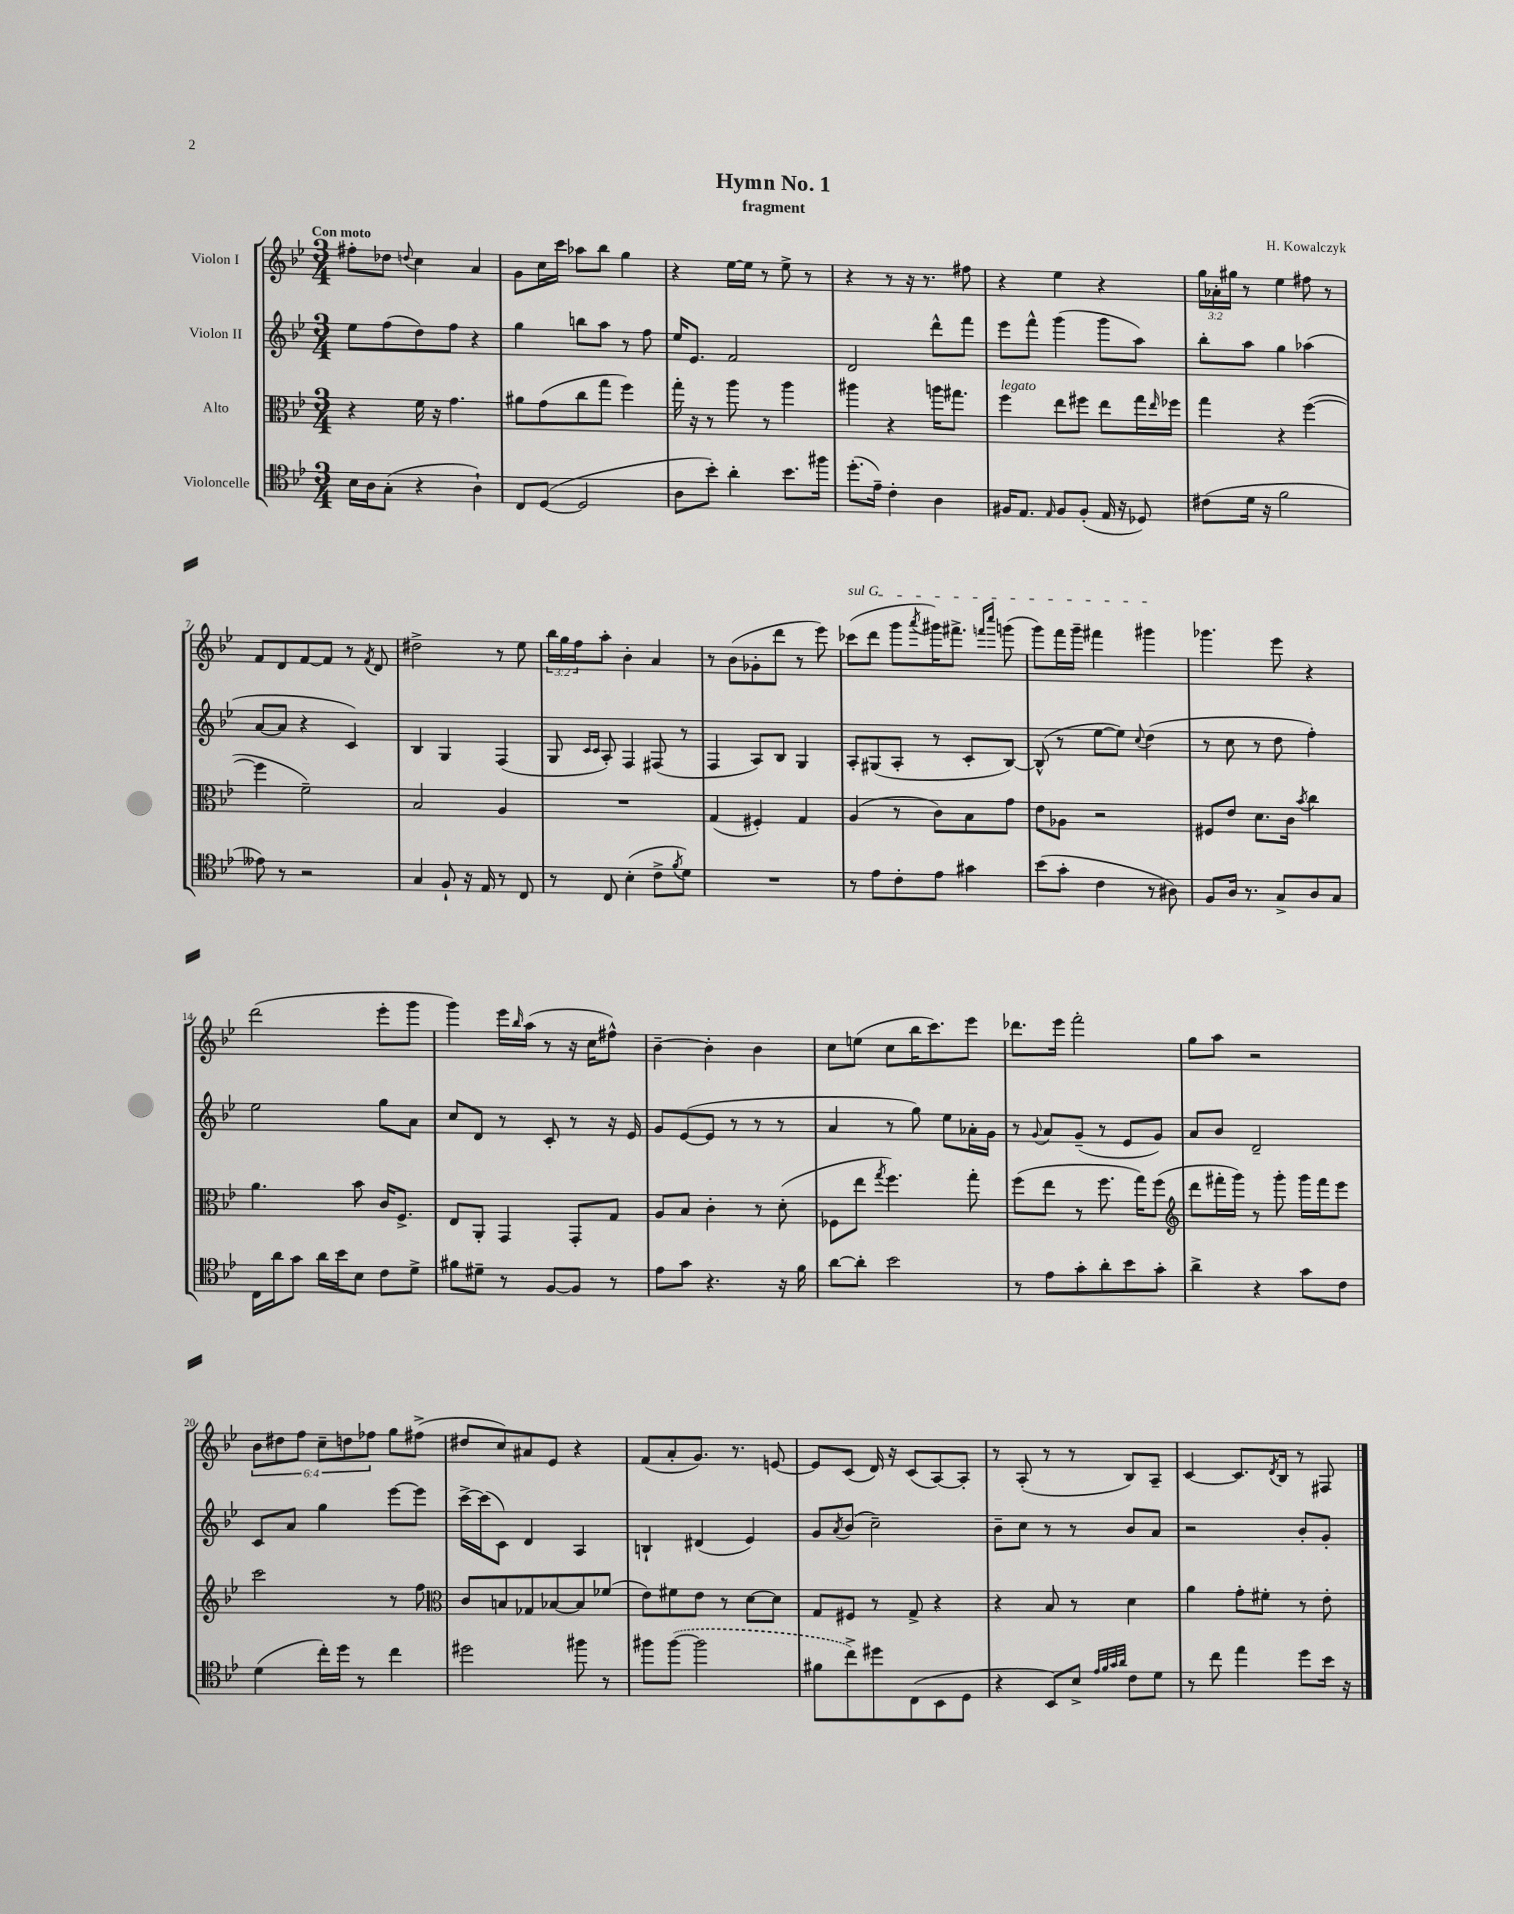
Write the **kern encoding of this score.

**kern	**kern	**kern	**kern
*staff4	*staff3	*staff2	*staff1
*clefC4	*clefC3	*clefG2	*clefG2
*k[b-e-]	*k[b-e-]	*k[b-e-]	*k[b-e-]
*M3/4	*M3/4	*M3/4	*M3/4
16B-	4r	8ee-	8ff#'
16A	.	.	.
(8G'	.	(8ff	8dd-
.	.	.	8qqdd
4r	16f	8dd)	4cc
.	16r	.	.
.	4.g	8ff	.
4A`)	.	4r	4a
=	=	=	=
8C	8a#	4gg	8g
([8D	(8g	.	16cc
.	.	.	16ccc
2D]	8cc	8bb	8aa-
.	8gg	8aa	8bb-
.	4ff)	8r	4gg
.	.	8ff	.
=	=	=	=
8A	16gg'	16ee-	4r
.	16r	8.e-	.
8b-')	8r	.	.
4a'	8aa	2f	[16ee-
.	.	.	16ee-]
.	8r	.	8r
8.b-	4aa	.	8ee-^
.	.	.	8r
16ff#	.	.	.
=	=	=	=
(8.dd'	4aa#	2d	4r
16e-~)	.	.	.
4c'	4r	.	8r
.	.	.	16r
.	.	.	8.r
4A	16aa	8ddd^^	.
.	8.gg#	.	.
.	.	8fff	8ff#
=	=	=	=
16F#	4ff	8eee-	4r
8.E-	.	.	.
.	.	8fff^^	.
16qqE-	.	.	.
8F#	8ee-	(4ggg	4ee-
(8F#'	8ff#	.	.
16E-	8ee-	8ggg	4r
16r	.	.	.
8D-)	16gg	8aa)	.
.	16qqee-	.	.
.	16ff-	.	.
=	=	=	=
(8c#	4gg	8bb-'	24gg
.	.	.	24a-'
.	.	.	24gg#
16d	.	8aa	8r
16r	.	.	.
2f	4r	4gg	4ee-
.	([4ff	(4aa-	8ff#
.	.	.	8r
=	=	=	=
8e--)	4ff]	[8a	8f
8r	.	8a]	8d
2r	2f~)	4r	[8f
.	.	.	8f]
.	.	4c)	8r
.	.	.	8qf
.	.	.	8d
=	=	=	=
4G	2B-	4B-	2dd#^
8F`	.	4G	.
16r	.	.	.
16E-	.	.	.
8r	4A	(4F	8r
8C	.	.	8ee-
=	=	=	=
8r	2.r	8G	24bb-
.	.	.	24gg
.	.	.	24ff
.	.	16qqc	.
.	.	16qqc	.
8C	.	8A')	8aa'
(4B-'	.	4F	4b-'
8c^	.	(8F#	4a
8qf	.	.	.
8d)	.	8r	.
=	=	=	=
2.r	(4G	4F	8r
.	.	.	(8b-
.	4F#')	8A)	8g-'
.	.	8B-	8ddd
.	4G	4G	8r
.	.	.	8eee-)
=	=	=	=
8r	(4A	8A'	(8ccc-
8e-	.	(8G#	8ddd
8c'	8r	8A'	8ggg
.	.	.	8qaaa
8e-	8c)	8r	16ggg#)
.	.	.	8.fff#^
4g#	8B-	8c'	.
.	.	.	16qqfff
.	.	.	16qqcccc
.	8g	[8B-)	(8ggg
=	=	=	=
(8b-	8e-	(8B-^^]	8ggg)
8g'	8A-	8r	16fff
.	.	.	16ggg~
4c	2r	[8ee-	4fff#
.	.	8ee-])	.
.	.	8qqcc	.
8r	.	(4dd	4ggg#
8A#)	.	.	.
=	=	=	=
8F	8F#	8r	4.ggg-
16A	8e-	8cc	.
8.r	.	.	.
.	8.d	8r	.
8G^	.	8dd	8eee-
.	16c	.	.
.	8qb-	.	.
8A	4cc	4ff')	4r
8G	.	.	.
=	=	=	=
16C	4.a	2ee-	(2ddd
16a	.	.	.
8g	.	.	.
16a	.	.	.
16b-	.	.	.
8B-	8b-	.	.
8c	16c	8gg	8eee-'
.	8.F^	.	.
8d^	.	8a	8ggg
=	=	=	=
8f#	8E-	8cc	4ggg)
8d#~	8AA'	8d	.
8r	4GG	8r	16eee-
.	.	.	16qqbb-
.	.	.	(16aa
[8F	.	8c'	8r
8F]	8GG'	8r	16r
.	.	.	16cc
8r	8G	16r	8ff#^^)
.	.	16e-	.
=	=	=	=
8e-	8A	8g	[4b-~
8g	8B-	([8e-	.
4.r	4c'	8e-]	4b-']
.	.	8r	.
.	8r	8r	4b-
16r	(8d'	8r	.
16f	.	.	.
=	=	=	=
[8a	8F-	4a	8cc
8a']	8ee-	.	(8ee
.	8qgg	.	.
2b-	4.ff)	8r	8cc
.	.	8gg)	16bb-
.	.	.	8.ccc)
.	.	8ee-	.
.	8gg'	16a-'	8eee-
.	.	16g	.
=	=	=	=
8r	(8ff	8r	8.ddd-
.	.	8qqg	.
8e-	8ee-	8a	.
.	.	.	16eee-
8g'	8r	(8g~	2fff'
8a'	8.ff	8r	.
8b-	.	8e-	.
.	16gg)	.	.
8g'	(8ff	8g)	.
=	=	=	=
*	*clefG2	*	*
4a^	8ddd	8a	8gg
.	16fff#'	8b-	8aa
.	16ggg)	.	.
4r	8r	2d~	2r
.	8ggg'	.	.
8g	16ggg	.	.
.	16fff#	.	.
8c	8eee-	.	.
=	=	=	=
(4d	2ccc	8c	12b-
.	.	.	12dd#
.	.	8a	.
.	.	.	12ff
16cc')	.	4gg	12cc~
16dd	.	.	.
.	.	.	12dd
8r	.	.	.
.	.	.	12ff-
4cc	8r	[8eee-	8gg
.	8ff	8eee-]	(8ff#^
=	=	=	=
*	*clefC3	*	*
2dd#	8c	[16ccc^	8dd#
.	.	(16ccc]	.
.	8B	8c)	8cc)
.	8G-	4d	8a#
.	[8B-	.	8e-
8ff#	8B-]	4A	4r
8r	(8f-	.	.
=	=	=	=
8ff#	8e-)	4B`	(8f
([8ff#	8f#	.	8a'
2ff#]	8e-	(4d#	8.g)
.	8r	.	.
.	.	.	8.r
.	[8d	4e-)	.
.	8d]	.	[8e
=	=	=	=
8f#	8G	8g	8e]
.	.	8qa	.
8cc^)	8F#	(8b-	(8c
8dd#	8r	2cc~)	16d)
.	.	.	16r
(8C	8G^	.	(8c
8BB-	4r	.	[8A)
8D	.	.	8A']
=	=	=	=
4r	4r	8b-~	8r
.	.	8cc	(8A'
8BB-)	8B-	8r	8r
8B-^	8r	8r	8r
32qqe-	.	.	.
32qqf	.	.	.
32qqg	.	.	.
32qqa	.	.	.
8c	4d	8b-	8B-)
8d	.	8a	8A~
=	=	=	=
8r	4a	2r	[4c
8cc	.	.	.
4ee-	8g'	.	8.c]
.	8f#'	.	.
.	.	.	8qd
.	.	.	16B-
8dd	8r	8b-'	8r
16b-	8e-'	8g'	8F#
16r	.	.	.
==	==	==	==
*-	*-	*-	*-
